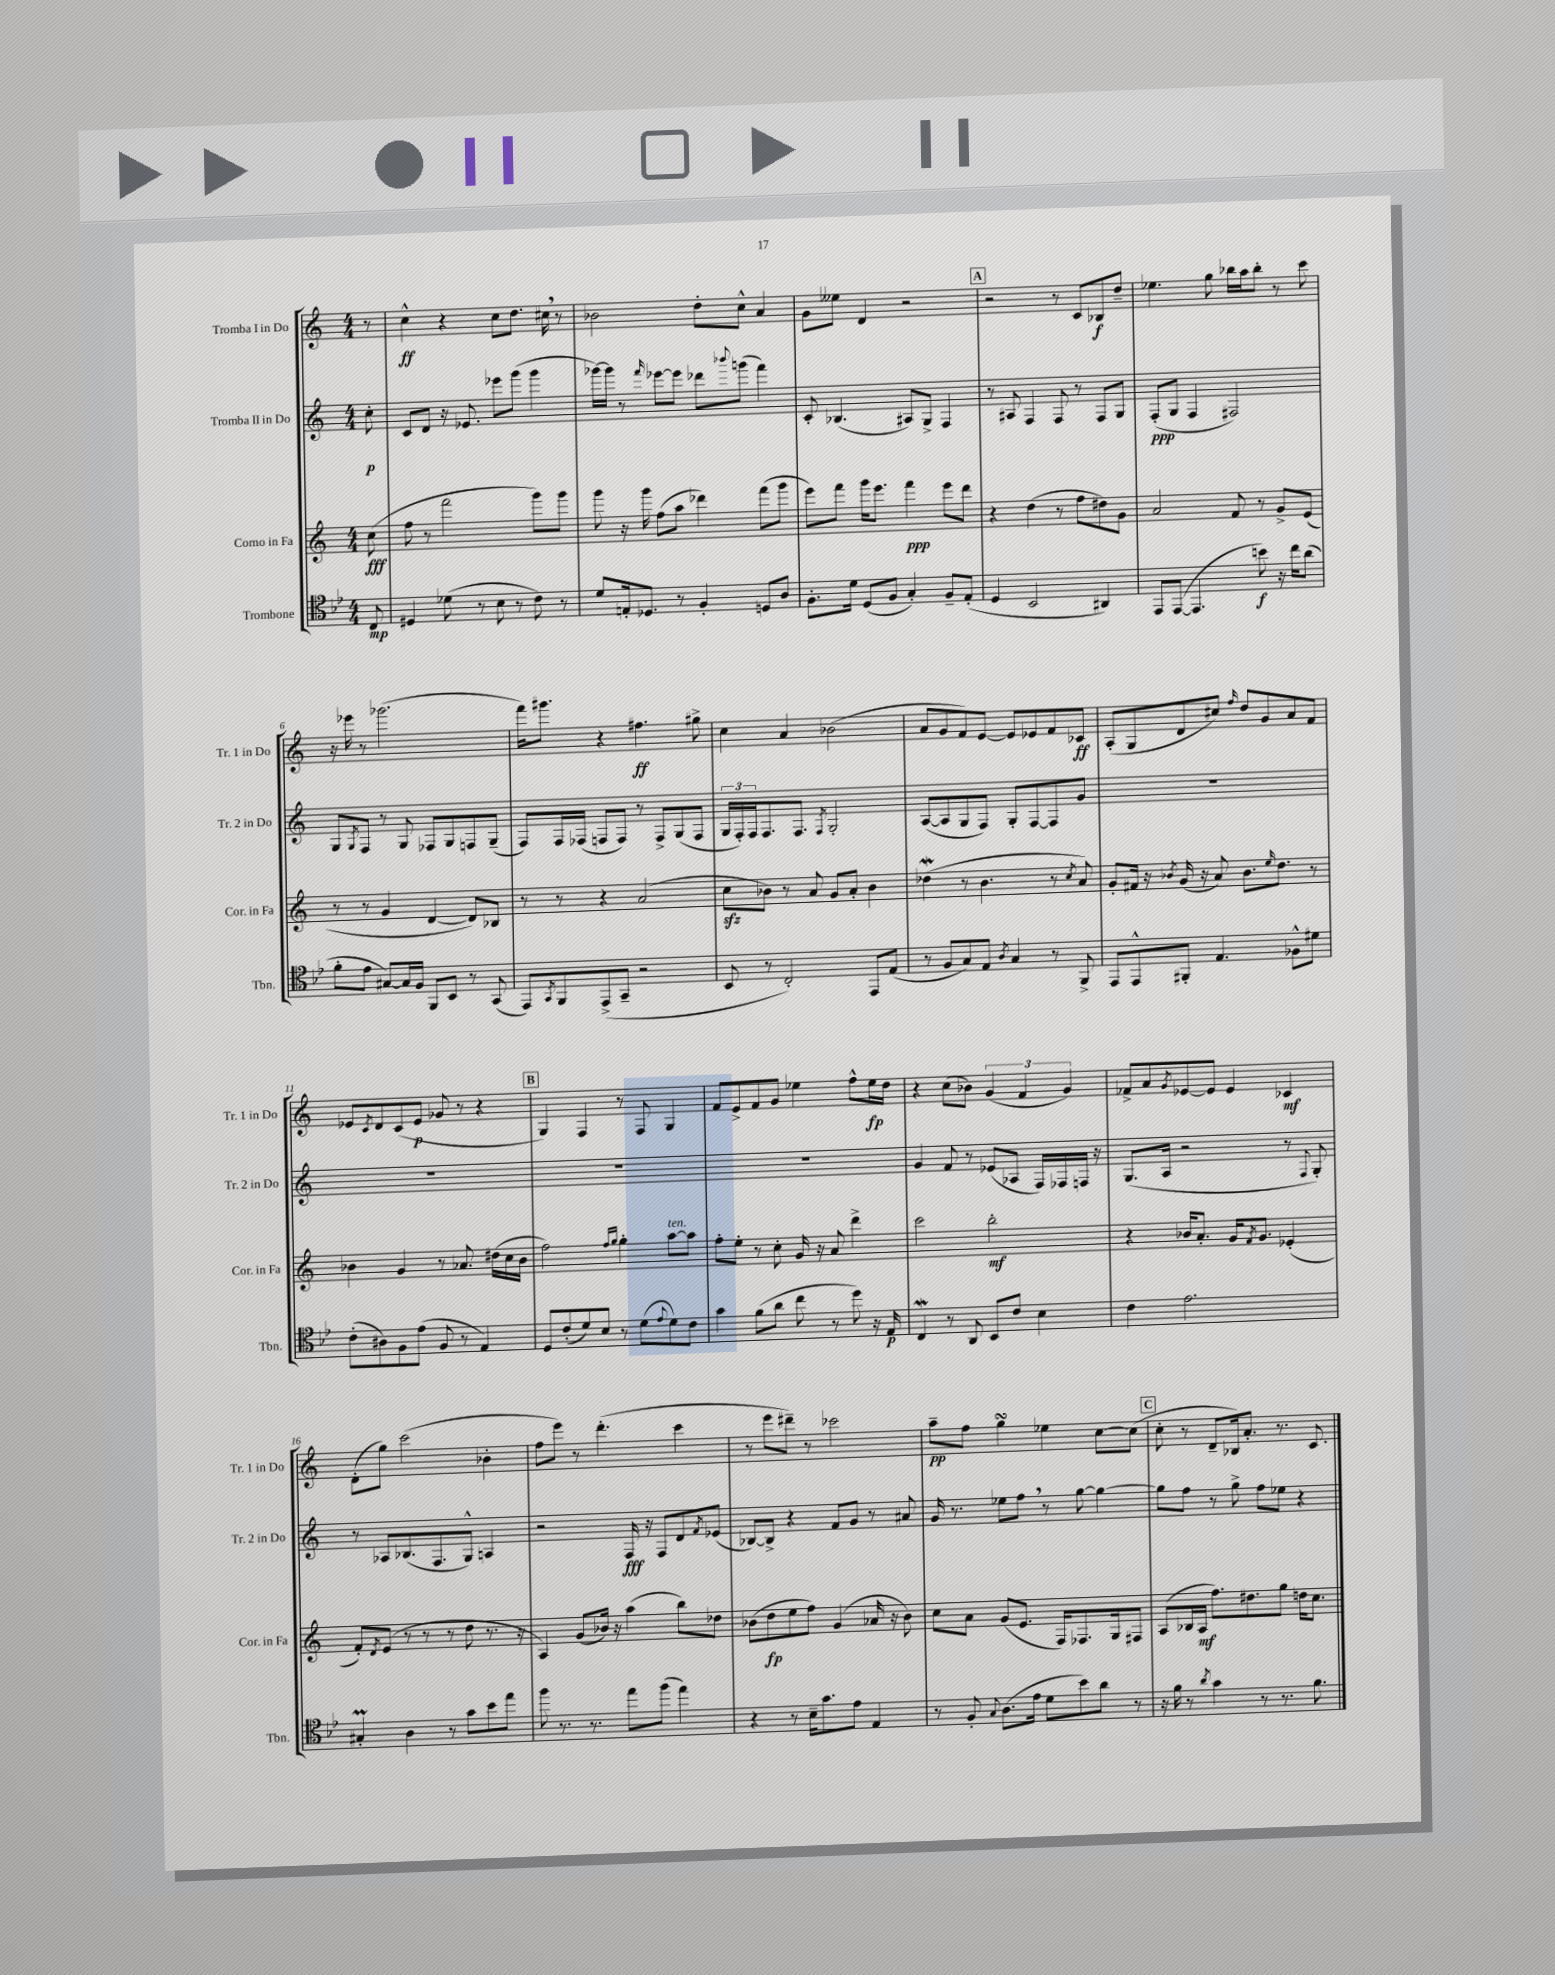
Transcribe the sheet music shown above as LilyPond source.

<<
\new StaffGroup <<
\new Staff = "s0" \with { instrumentName = "Tromba I in Do" shortInstrumentName = "Tr. 1 in Do" } {
    \clef treble \key c \major \numericTimeSignature \time 4/4 \partial 8
    r8 |
    c''4-^\ff r4 c''8 d''8. cis''16 \breathe r8 |
    bes'2 d''8-. c''8-^ a'4 |
    g'8 eeses''8 d'4 r2 |
    \mark \markup { \box "A" } r2 r8 c'8 bes8\f d''8-- |
    ees''4. g''8 bes''16 a''16 bes''8-. r8 c'''8 |
    r16 ees'''16 r8 ges'''2.( |
    f'''16) gis'''8. r4 fis''4.\ff gis''8-> |
    c''4 a'4 bes'2( |
    a'8 g'8 f'8) e'8~ e'8 ees'8 f'8 ces'8\ff |
    a8-.( g8 d'8 cis''8) \grace { f''16 } d''8 g'8 a'8 f'8 |
    ees'8 \acciaccatura { c'8 } d'8 c'8( ees'8\p ges'8 r8 r4 |
    \mark \markup { \box "B" } g4) f4 r8 f8 g4 |
    f'8 e'8-> f'8 g'8 ees''4 f''8-^ ees''16\fp d''16 |
    r4 c''8( bes'8) \tuplet 3/2 { g'4( f'4 g'4) } |
    fes'8-> a'8 \acciaccatura { g'8 } ees'8~ ees'8 ees'4 ces'4\mf |
    d'8-.( g''8) c'''2( bes'4-. |
    f''8 e'''8) r8 d'''4.-.( c'''4 |
    r8 e'''8 dis'''8--) r8 ces'''2 |
    a''8--\pp f''8 g''4\turn ees''4 c''8~ c''8( |
    \mark \markup { \box "C" } c''8-. r8 d'8-- bes16) a'8.-. r8. c'8. \bar "|." |
}
\new Staff = "s1" \with { instrumentName = "Tromba II in Do" shortInstrumentName = "Tr. 2 in Do" } {
    \clef treble \key c \major \numericTimeSignature \time 4/4 \partial 8
    c''8-.\p |
    c'8 d'8 r16 ees'8. ees'''8 g'''8( g'''4 |
    ges'''16~) ges'''16 r8 \grace { f'''16 } ees'''8~ ees'''8 des'''8 \appoggiatura { bes'''8 } g'''8( f'''4) |
    c'8-. bes4.( ais8) g8-> f4 |
    \mark \markup { \box "A" } r8 ais8 f4 f8 r8 f8 g8 |
    f8-.\ppp( g8 f4 fis2) |
    g8 \acciaccatura { g8 } f8 r8 g8 fes8 g8 f8 g8--( |
    f8) f16 fes16( f8 f8) r8 f8-> g8( f8 |
    \tuplet 3/2 { g16 f16-.) f16 } f8. f8. \acciaccatura { f8 } g2-. |
    a8~( a8 g8 f8) g8-. f8~ f8 g'8 |
    R1 |
    R1 |
    \mark \markup { \box "B" } R1 |
    R1 |
    g'4 f'8 r8 ees'8( aes8 f16) fes16 f16 r16 |
    g8.( a16 r2 r8 \appoggiatura { f8 } g8-.) |
    r8 aes8 bes8.( f8. g8-^) a4 |
    r2 f16\fff r16 f8 d'8 \acciaccatura { f'8 } ees'8( |
    bes8~) bes8-> r4 f'8 g'8 r8 ais'8 |
    g'16 r8. ees''8 f''8 \breathe r8 g''8~ g''4~ |
    \mark \markup { \box "C" } g''8 f''8 r8 g''8-> f''8 ees''8 r4 \bar "|." |
}
\new Staff = "s2" \with { instrumentName = "Corno in Fa" shortInstrumentName = "Cor. in Fa" } {
    \clef treble \key c \major \numericTimeSignature \time 4/4 \partial 8
    c''8\fff( |
    f''8 r8 f'''2 g'''8) g'''8 |
    g'''8 r16 g'''16 f''8( a''8 des'''4) f'''8( g'''8 |
    e'''8) f'''8 g'''16 e'''8. f'''4\ppp e'''8 d'''8 |
    \mark \markup { \box "A" } r4 d''4( r8 f''8 dis''8) g'8 |
    a'2 f'8 r8 g'8-> e'8( |
    r8 r8 g'4 d'4~ d'8) bes8 |
    r8 r8 r4 a'2( |
    c''8\sfz bes'8) r8 a'8 g'8 a'8-. bes'4 |
    des''4\mordent( r8 b'4. r8 \acciaccatura { c''8 } a'8) |
    g'8-. fis'16 r16 \acciaccatura { bes'8 } g'16( r16 a'8) bes'8. \grace { e''16 } d''8. r8 |
    bes'4 g'4 r8 aes'8. dis''16( c''16 bes'16 |
    \mark \markup { \box "B" } f''2) \grace { f''16 g''16 } g''4-. a''8~^\markup { \italic "ten." } a''8 |
    f''8-. e''8-. r8 c''8-. g'16 r16 a'8 d'''4-> |
    c'''2 b''2-.\mf |
    r4 bes'16 a'8.-. g'16 \acciaccatura { f'8 } g'8. ees'4-.( |
    f'8-.) \acciaccatura { d'8 } e'8( r8 r8 r8 d''8 r8. r16 |
    a4) g'8( bes'16) r16 a''4( b''8) des''8 |
    bes'8( d''8\fp e''8 f''8) g'4( aes'16 r16 bes'8) |
    c''8 a'8 g'8( e'8. f16) fes8. g16 fis8 |
    \mark \markup { \box "C" } a8( bes16 a16\mf f''8.) dis''8. g''8 d''16 c''8. \bar "|." |
}
\new Staff = "s3" \with { instrumentName = "Trombone" shortInstrumentName = "Tbn." } {
    \clef tenor \key bes \major \numericTimeSignature \time 4/4 \partial 8
    c8\mp |
    dis4 des'8( r8 bes8 r8 c'8) r8 |
    d'8 e16-. des8. r8 f4-. d8 a8 |
    f8.-. d'16 d8( f8 g4-.) f8-- ees8-.( |
    \mark \markup { \box "A" } d4 bes,2 ais,4) |
    ees,8 ees,8~( ees,4. b'8\f) r16 c''16 a'8( |
    f'8-. ees'8 gis8~) gis16 f16 f,8 bes,8 r8 g,8( |
    ees,8) \acciaccatura { g,8 } f,8 ees,8->( g,8-- r2 |
    bes,8 r8 c2-.) ees,8 ees8( |
    r8 f8 g8) ees8 \acciaccatura { a8 } g4 r8 f,8-> |
    ees,8 ees,8-^ fis,8-. ees4. fes8-^ dis'8 |
    c'8-.( ais8) f8 ees'8( f8 r8 ees4) |
    \mark \markup { \box "B" } d8 c'8-.( d'8) bes8 r8 d'8( \appoggiatura { ees'8 } d'8) c'8 |
    g'4 f'8( a'8 c''8 r8 d''8) r16 ees16\p |
    c4\mordent r8 a,8 bes,8 c'8 bes4 |
    c'4 ees'2. |
    gis4-.\prall a4 r8 g'8 bes'8 ees''8 |
    f''8 r8. r8. ees''8 f''8( ees''4) |
    r4 r8 bes16-- g'8. ees'8 ees4 |
    r8 f8-. \appoggiatura { g8 } a8.( ees'16 d'8 bes'8) a'8 r8 |
    \mark \markup { \box "C" } r16 f'16 r8 \acciaccatura { a'8 } g'4 r8 r8. f'8. \bar "|." |
}
>>
>>
